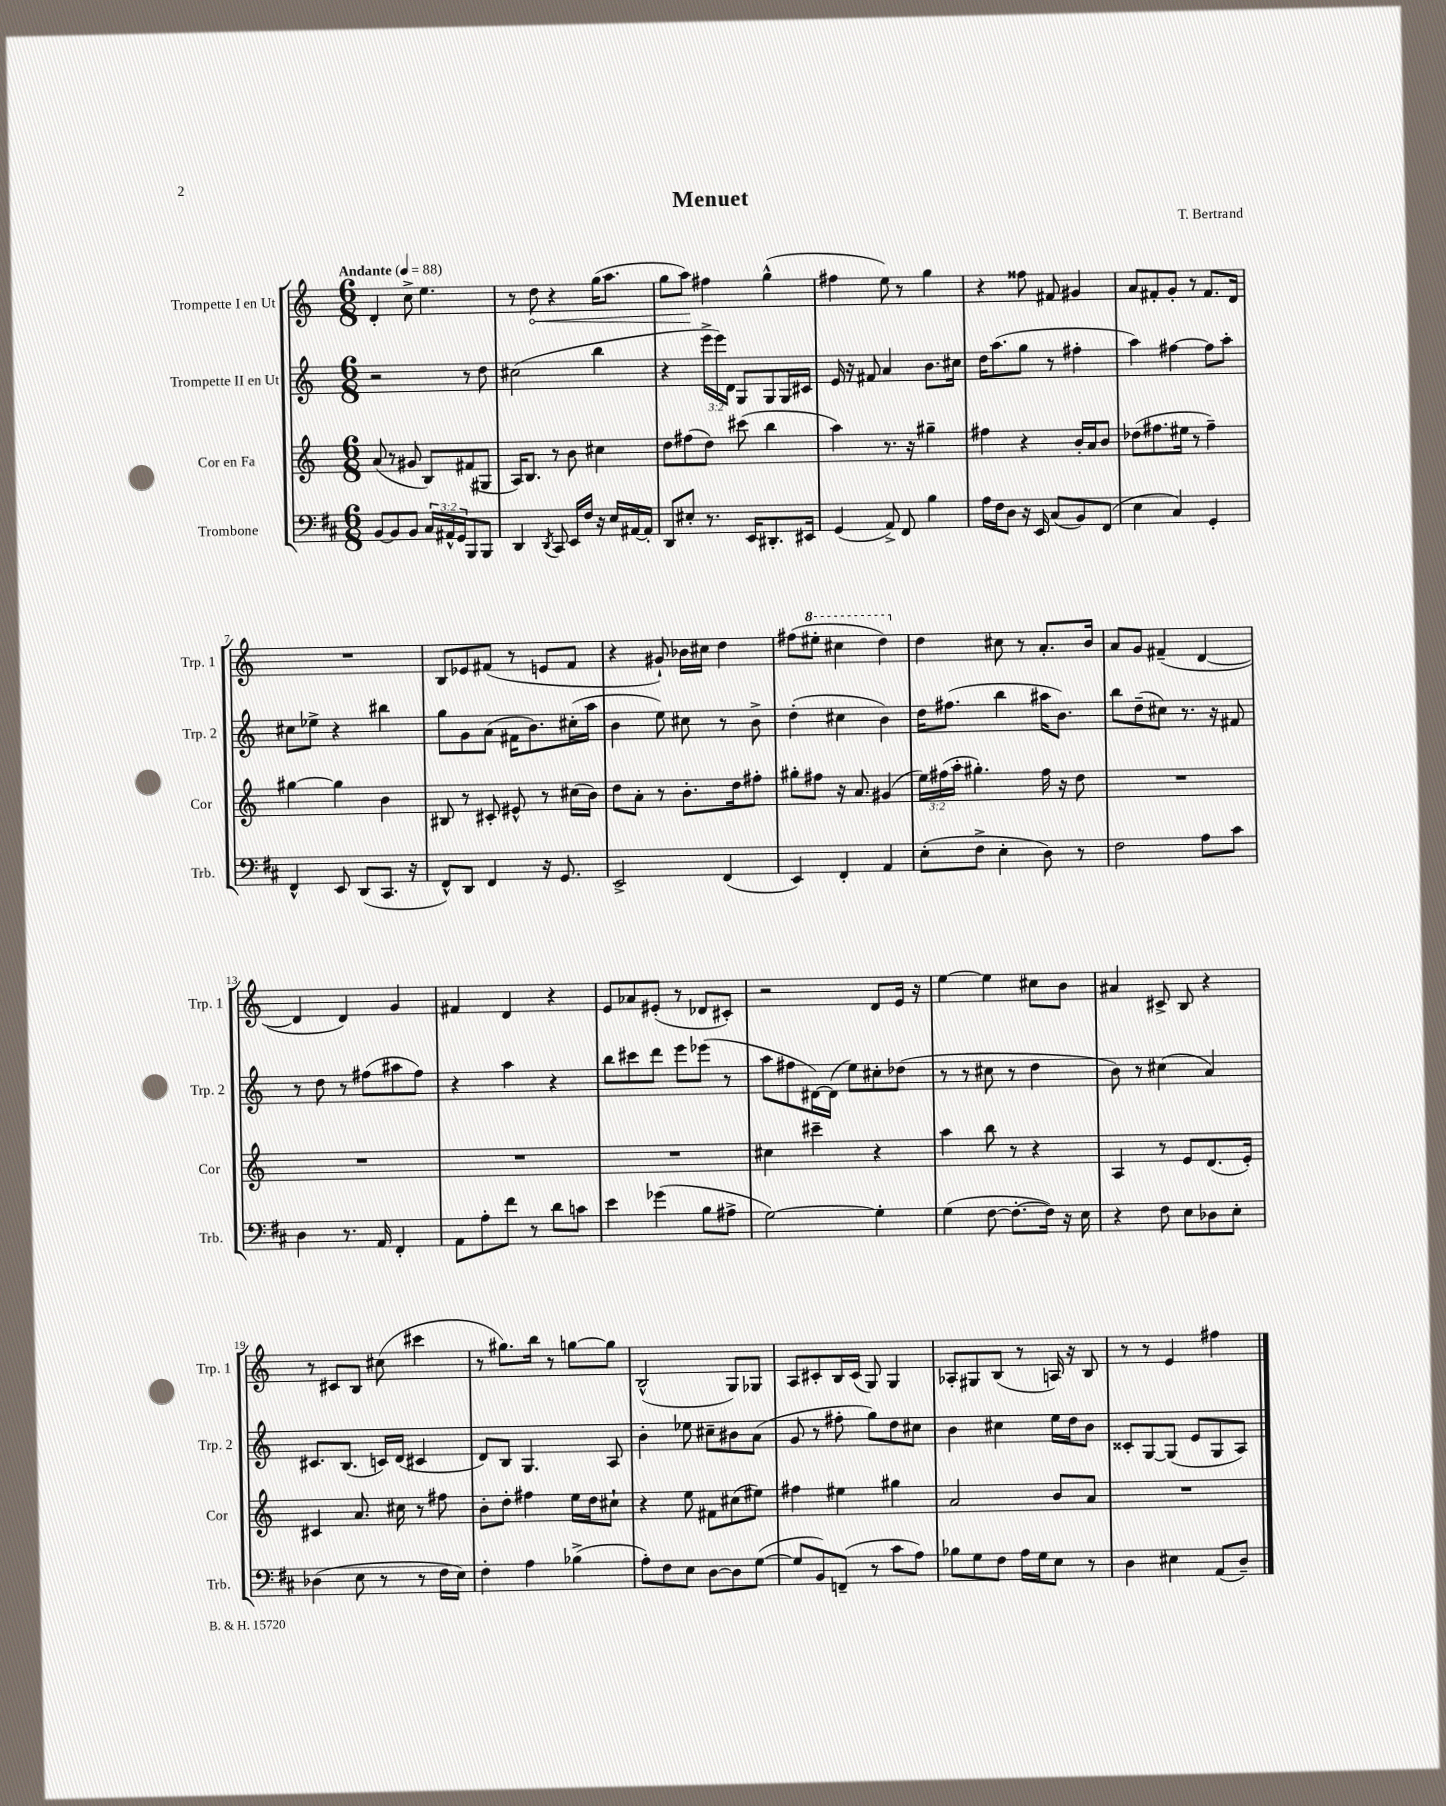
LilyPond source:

\header { title = "Menuet" composer = "T. Bertrand" }
<<
\new StaffGroup <<
\new Staff = "s0" \with { instrumentName = "Trompette I en Ut" shortInstrumentName = "Trp. 1" } {
    \clef treble \key c \major \numericTimeSignature \time 6/8 \tempo "Andante" 4 = 88
    d'4-. c''8-> e''4. |
    r8 \once \override Hairpin.circled-tip = ##t d''8\< r4 g''16( a''8. |
    g''8 a''8\!) fis''4 g''4-^( |
    fis''4 e''8) r8 g''4 |
    r4 fisis''8 fis'8 gis'4 |
    a'8 fis'8-. g'8-. r8 fis'8. d'16 |
    R2. |
    b8 ees'8 fis'8( r8 e'8 fis'8 |
    r4 gis'8-!) bes'16 cis''16 d''4 |
    fis''8( \ottava #1 eis'''8-. cis'''4 d'''4) \ottava #0 |
    d''4 cis''8 r8 a'8.-. b'16 |
    a'8 g'8 fis'4--( d'4~ |
    d'4 d'4) g'4 |
    fis'4 d'4 r4 |
    e'8 aes'8 eis'8-.( r8 des'8 cis'8-.) |
    r2 d'8 e'16 r16 |
    e''4~ e''4 cis''8 b'8 |
    ais'4 cis'8-> b8 r4 |
    r8 cis'8 b8 cis''8( cis'''4 |
    r8 gis''8.) b''16 r8 g''8~ g''8 |
    b2-^( g8) ges8 |
    a8 cis'8-. b16 cis'16( g8) g4 |
    aes8-. gis8 b8( r8 a16) r16 b8 |
    r8 r8 e'4 fis''4 \bar "|." |
}
\new Staff = "s1" \with { instrumentName = "Trompette II en Ut" shortInstrumentName = "Trp. 2" } {
    \clef treble \key c \major \numericTimeSignature \time 6/8 \override Staff.TupletNumber.text = #tuplet-number::calc-fraction-text
    r2 r8 d''8 |
    cis''2( b''4 |
    r4 \tuplet 3/2 { e'''16-> e'''16) d'16 } g8 g8 g16 cis'16 |
    e'16 r16 fis'8 a'4 b'8. cis''16 |
    d''16 a''8.( g''8 r8 fis''4-. |
    a''4) fis''4~ fis''8 a''8-. |
    cis''8 ees''8-> r4 bis''4 |
    g''8 g'8 a'8( fis'16 b'8.) cis''16-.( a''16 |
    b'4 e''8) cis''8 r8 b'8-> |
    d''4-.( cis''4 b'4) |
    d''16 fis''8.( b''4 ais''16 b'8.) |
    b''8 d''8--( cis''8) r8. r16 fis'8 |
    r8 d''8 r8 fis''8( ais''8 fis''8) |
    r4 a''4 r4 |
    b''8 cis'''8 d'''8 e'''8 ees'''8( r8 |
    a''8 fis''8 dis'16~) dis'16( e''8) cis''8-. des''8( |
    r8 r8 cis''8 r8 d''4 |
    b'8) r8 cis''4( a'4) |
    cis'8. b8.( c'16) d'16( cis'4 |
    d'8) b8 g4. a8 |
    b'4-. ees''8 cis''8-- bis'8 a'8( |
    g'8 r8 fis''8-. g''8) d''8 cis''8 |
    b'4 cis''4 e''16 d''16 b'8 |
    cisis'8-. g8~ g8( e'8 g8 a8) \bar "|." |
}
\new Staff = "s2" \with { instrumentName = "Cor en Fa" shortInstrumentName = "Cor" } {
    \clef treble \key c \major \numericTimeSignature \time 6/8 \override Staff.TupletNumber.text = #tuplet-number::calc-fraction-text
    a'8( r8 gis'8 b8) fis'8( gis8 |
    a16) b8. r8 b'8 cis''4 |
    d''8 fis''8( d''8) cis'''8( b''4 |
    a''4) r8. r16 gis''4-- |
    fis''4 r4 b'16-. a'16 b'8 |
    des''8( fis''8. eis''16 r8 fis''4--) |
    gis''4~ gis''4 b'4 |
    bis8 r8 cis'8-. eis'8-^ r8 cis''16( b'16) |
    d''8 a'8-. r8 b'8.-. d''16 fis''8-. |
    gis''8-. fis''8 r16 a'8. gis'4( |
    \tuplet 3/2 { e''16) fis''16( a''16-. } gis''4.-.) fis''16 r16 d''8 |
    R2. |
    R2. |
    R2. |
    R2. |
    cis''4 cis'''4-- r4 |
    a''4 b''8 r8 r4 |
    a4 r8 e'8 d'8.( e'16-.) |
    cis'4 a'8. cis''16 r8 fis''8 |
    b'8-. d''8-. fis''4 e''16 d''16 cis''8-! |
    r4 e''8 fis'8 cis''8( eis''8) |
    fis''4 eis''4 gis''4 |
    a'2 b'8 a'8 |
    R2. \bar "|." |
}
\new Staff = "s3" \with { instrumentName = "Trombone" shortInstrumentName = "Trb." } {
    \clef bass \key d \major \numericTimeSignature \time 6/8 \override Staff.TupletNumber.text = #tuplet-number::calc-fraction-text
    b,8~ b,8 b,8 \tuplet 3/2 { cis16 ais,16-^ g,16 } b,,8 b,,8 |
    d,4 \acciaccatura { d,8 } cis,8 e,16 fis16 r16 e16 ais,16~ ais,16-. |
    d,8 eis8-. r8. e,16 dis,8.-. eis,16 |
    g,4( a,8->) fis,8 b4 |
    a16 fis16 d8 r16 e,16 cis8( b,8) fis,8( |
    e4 cis4) g,4-. |
    fis,4-^ e,8 d,8( cis,8. r16 |
    fis,8-^) d,8 fis,4 r16 g,8. |
    e,2-> fis,4( |
    e,4) fis,4-. a,4 |
    e8-.( fis8-> e4-. d8) r8 |
    fis2 a8 cis'8 |
    d4 r8. a,16 fis,4-. |
    a,8 a8-. fis'8 r8 d'8 c'8 |
    e'4 ges'4( b8 ais8-> |
    g2~) g4-. |
    g4( fis8~ fis8.~-. fis16) r16 e16 |
    r4 fis8 e8 des8 e8-. |
    des4( e8 r8 r8 fis16 e16) |
    fis4-. a4 bes4->( |
    a8-.) fis8 e8 d8~ d8 g8~( |
    g8 b,8) f,8--( r8 cis'8 a8) |
    bes8 g8 fis8 a16 g16 e8 r8 |
    d4 eis4 a,8( d8--) \bar "|." |
}
>>
>>
